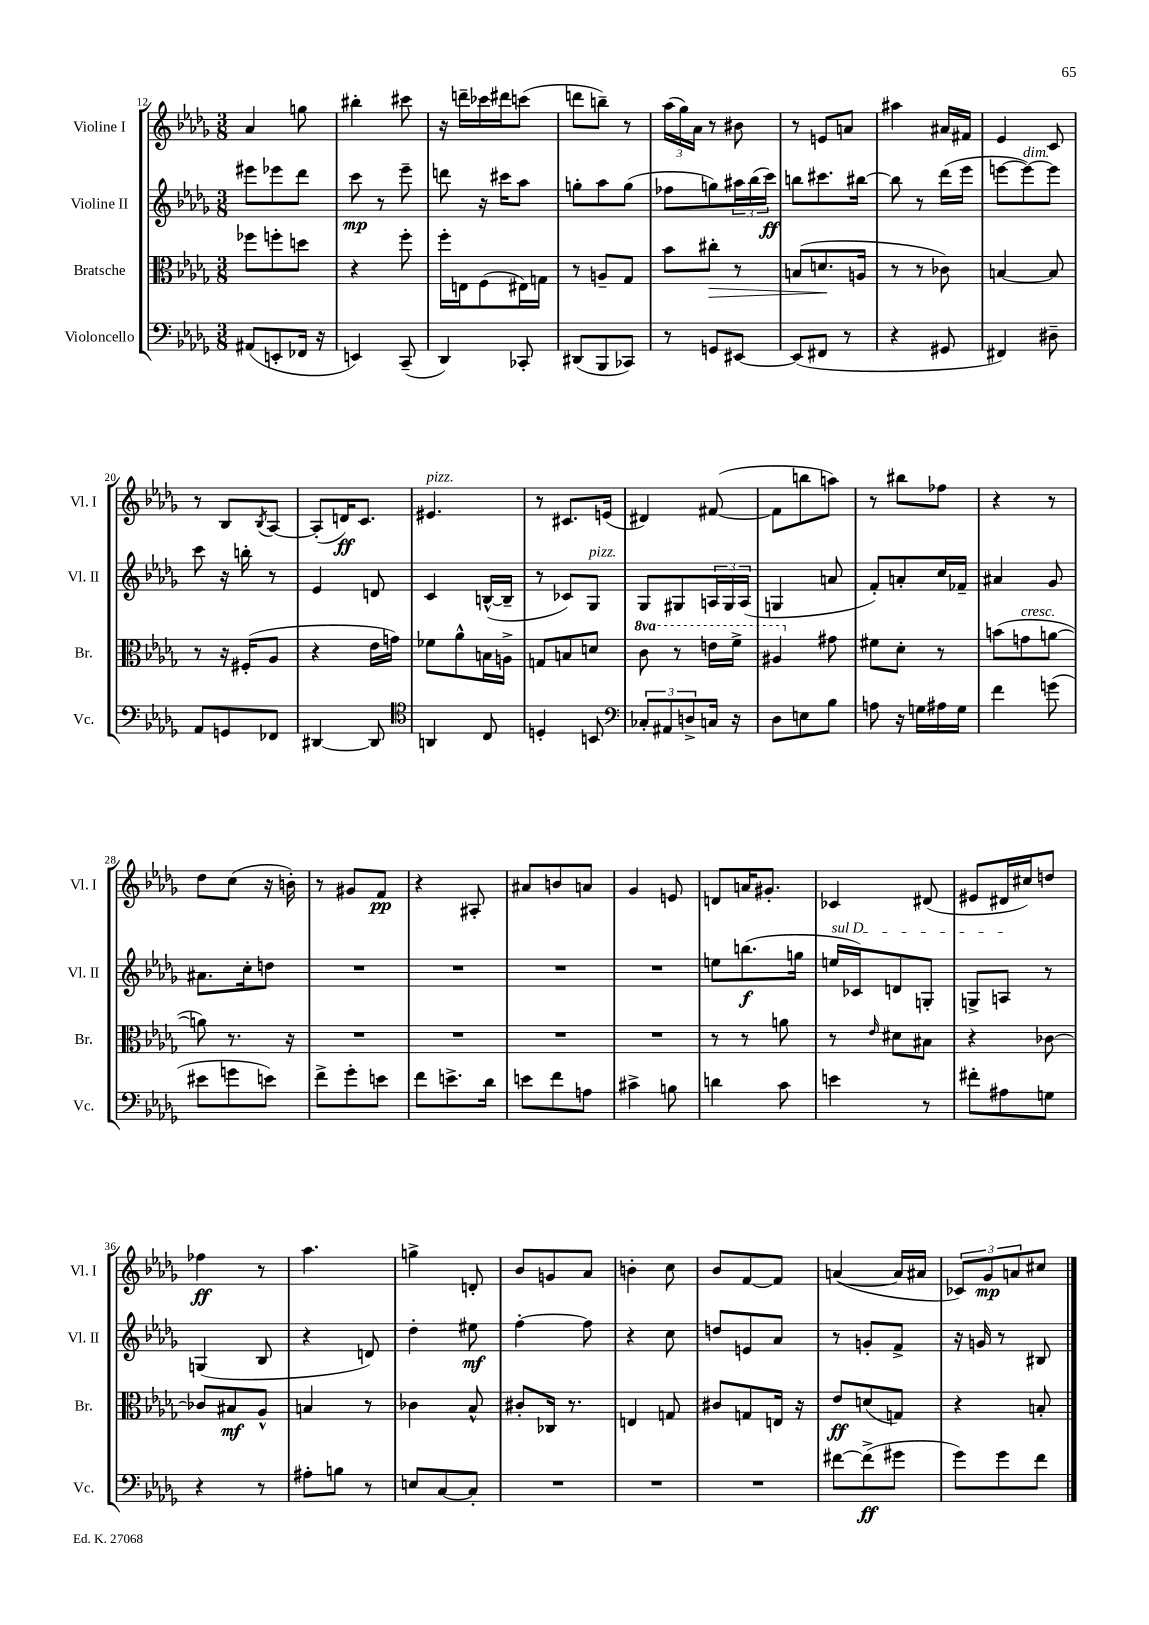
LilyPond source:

<<
\new StaffGroup <<
\new Staff = "s0" \with { instrumentName = "Violine I" shortInstrumentName = "Vl. I" } {
    \clef treble \key des \major \numericTimeSignature \time 3/8
    aes'4 g''8 |
    bis''4-. cis'''8 |
    r16 d'''16-- ces'''16 dis'''16 c'''8( |
    d'''8 b''8--) r8 |
    \tuplet 3/2 { aes''16( ges''16) aes'16 } r8 bis'8 |
    r8 e'8 a'8 |
    ais''4 ais'16 fis'16 |
    ees'4 c'8 |
    r8 bes8 \acciaccatura { bes8 } aes8~ |
    aes8-.( d'16\ff) c'8. |
    eis'4.^\markup { \italic "pizz." } |
    r8 cis'8. e'16( |
    dis'4) fis'8~( |
    fis'8 b''8 a''8) |
    r8 bis''8 fes''8 |
    r4 r8 |
    des''8 c''8( r16 b'16-.) |
    r8 gis'8 f'8\pp |
    r4 ais8-. |
    ais'8 b'8 a'8 |
    ges'4 e'8 |
    d'8 a'16 gis'8.-. |
    ces'4 dis'8( |
    eis'8 dis'16 cis''16) d''8 |
    fes''4\ff r8 |
    aes''4. |
    g''4-> d'8-. |
    bes'8 g'8 aes'8 |
    b'4-. c''8 |
    bes'8 f'8~ f'8 |
    a'4~( a'16 ais'16 |
    \tuplet 3/2 { ces'8) ges'8\mp a'8 } cis''8 \bar "|." |
}
\new Staff = "s1" \with { instrumentName = "Violine II" shortInstrumentName = "Vl. II" } {
    \clef treble \key des \major \numericTimeSignature \time 3/8
    eis'''8 ees'''8 des'''8 |
    c'''8\mp r8 ees'''8-- |
    d'''8 r16 cis'''16 aes''8 |
    g''8-. aes''8 g''8( |
    fes''8 g''8) \tuplet 3/2 { ais''16 bes''16( c'''16\ff) } |
    b''8 cis'''8. bis''16~ |
    bis''8 r8 des'''16( ees'''16 |
    e'''8~ e'''8~^\markup { \italic "dim." }) e'''8 |
    c'''8 r16 b''16-. r8 |
    ees'4 d'8 |
    c'4 b16~-^( b16-- |
    r8 ces'8) ges8^\markup { \italic "pizz." } |
    ges8 gis8 \tuplet 3/2 { a16 gis16 a16( } |
    g4 a'8 |
    f'8-.) a'8-. c''16 fes'16-- |
    ais'4 ges'8 |
    ais'8. c''16-. d''8 |
    R4. |
    R4. |
    R4. |
    R4. |
    e''8 b''8.\f( g''16 |
    \once \override TextSpanner.bound-details.left.text = \markup { \italic "sul D" } e''16\startTextSpan ces'16) d'8 g8-. |
    g8-> a8\stopTextSpan r8 |
    g4( bes8 |
    r4 d'8) |
    des''4-. eis''8\mf |
    f''4~-. f''8 |
    r4 c''8 |
    d''8 e'8 aes'8 |
    r8 g'8-. f'8-> |
    r16 g'16 r8 bis8 \bar "|." |
}
\new Staff = "s2" \with { instrumentName = "Bratsche" shortInstrumentName = "Br." } {
    \clef alto \key des \major \numericTimeSignature \time 3/8 \set Staff.ottavationMarkups = #ottavation-simple-ordinals
    fes''8 f''8-. d''8 |
    r4 f''8-. |
    f''16-. e16 f8( eis16) g16 |
    r8 a8-- ges8 |
    bes'8 cis''8-.\> r8 |
    b8( d'8.\! a16 |
    r8 r8 ces'8) |
    b4~ b8 |
    r8 r16 fis16-.( aes8 |
    r4 ees'16 g'16) |
    fes'8 aes'8-^ b16 a16-> |
    g8 b8 d'8 |
    \ottava #1 c''8 r8 e''16 f''16-> |
    ais'4 \ottava #0 gis'8 |
    fis'8 des'8-. r8 |
    b'8( g'8^\markup { \italic "cresc." } a'8~ |
    a'8) r8. r16 |
    R4. |
    R4. |
    R4. |
    R4. |
    r8 r8 a'8 |
    r8 \grace { ees'16 } dis'8 bis8 |
    r4 ces'8~ |
    ces'8 bis8\mf aes8-^ |
    b4 r8 |
    ces'4 bes8-^ |
    cis'8-. ces16 r8. |
    e4 g8 |
    cis'8 g8 e16 r16 |
    ees'8\ff d'8( g8) |
    r4 b8-. \bar "|." |
}
\new Staff = "s3" \with { instrumentName = "Violoncello" shortInstrumentName = "Vc." } {
    \clef bass \key des \major \numericTimeSignature \time 3/8
    ais,8( e,8-. fes,16 r16 |
    e,4) c,8--( |
    des,4) ces,8-. |
    dis,8( bes,,8 ces,8) |
    r8 g,8 eis,8~ |
    eis,8( fis,8 r8 |
    r4 gis,8 |
    fis,4) dis8-- |
    aes,8 g,8 fes,8 |
    dis,4~ dis,8 |
    \clef tenor a,4 c8 |
    d4-. b,8 |
    \clef bass \tuplet 3/2 { ces8-. ais,8 d8-> } c16 r16 |
    des8 e8 bes8 |
    a8 r16 g16 ais16 g16 |
    f'4 g'8( |
    eis'8 g'8 e'8) |
    f'8-> ges'8-. e'8 |
    f'8 e'8.-> des'16 |
    e'8 f'8 a8 |
    cis'4-> b8 |
    d'4 c'8 |
    e'4 r8 |
    fis'8-. ais8 g8 |
    r4 r8 |
    ais8-. b8 r8 |
    e8 c8~ c8-. |
    R4. |
    R4. |
    R4. |
    fis'8~ fis'8->\ff( gis'8 |
    ges'8) ges'8 f'8 \bar "|." |
}
>>
>>
\layout { \context { \Score currentBarNumber = #12 } }
